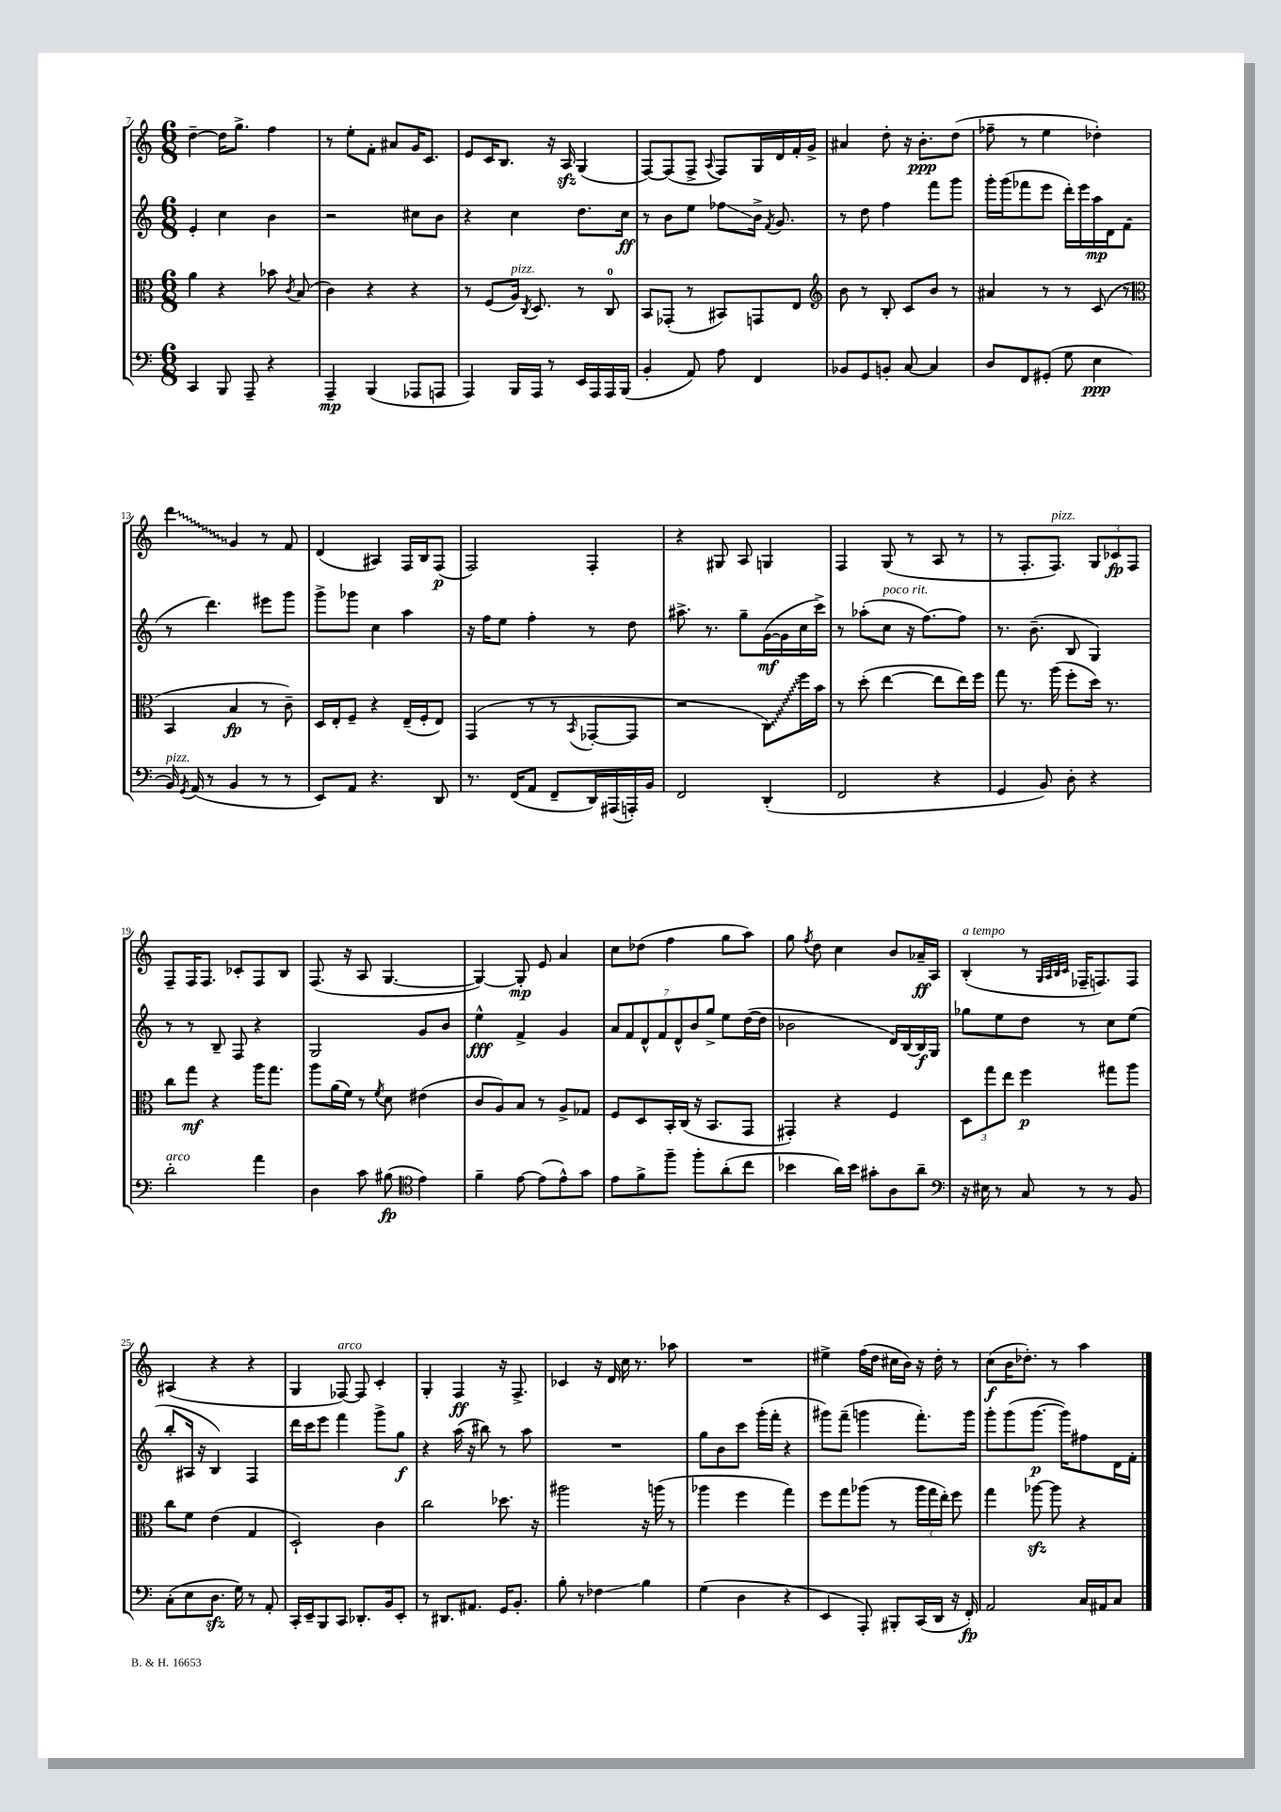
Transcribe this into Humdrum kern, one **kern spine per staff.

**kern	**kern	**kern	**kern
*staff4	*staff3	*staff2	*staff1
*clefF4	*clefC3	*clefG2	*clefG2
*k[]	*k[]	*k[]	*k[]
*M6/8	*M6/8	*M6/8	*M6/8
4CC	4a	4e'	[4dd~
8BBB	4r	4cc	16dd]
.	.	.	8.gg^
8AAA~	.	.	.
4r	8b-	4b	4ff
.	8qc	.	.
.	(8B	.	.
=	=	=	=
4AAA~	4c)	2r	8r
.	.	.	8ee'
(4BBB	4r	.	8f'
.	.	.	8a#
8AAA-	4r	8cc#	16g
.	.	.	8.c
8AAA	.	8b	.
=	=	=	=
4AAA)	8r	4r	8e
.	(8F	.	16c
.	.	.	8.B
16BBB	16A)	4cc	.
.	8qC	.	.
16AAA	8.D	.	.
8r	.	.	16r
.	.	.	16A
16EE	8r	8.dd	(4G
16AAA	.	.	.
16AAA	8C	.	.
(16BBB	.	16cc	.
=	=	=	=
4BB'	8BB	8r	[8F)
.	(8GG-'	8b	(8F]
8AA)	8r	8ee	8F^
.	.	.	8qqA
8A	8BB#)	8ff-	8F)
4FF	8GG	16b^	16G
.	.	8qf	.
.	.	8.g	16d
.	8E	.	16f'
.	.	.	16g^
=	=	=	=
*	*clefG2	*	*
8BB-	8b	8r	4a#
8GG	8r	8dd	.
8BB'	8B'	4ff	8dd'
[8C	8c	.	16r
.	.	.	8.b'
4C]	8b	8fff	.
.	8r	8ggg	(8dd
=	=	=	=
8D	4a#	16ggg'	8ff-~
.	.	(16ggg	.
8FF	.	8fff-	8r
(8GG#'	8r	8eee	4ee
8G	8r	16ddd')	.
.	.	16eee	.
4E	(8c	16aa	4dd-')
.	.	16d	.
.	8r	(8f	.
=	=	=	=
*	*clefC3	*	*
16BB)	4BB	8r	4ddd
8qGG	.	.	.
(16AA	.	.	.
8r	.	4.ddd)	.
4BB	4B	.	4g
8r	8r	8eee#	8r
8r	8c~)	8ggg	8f
=	=	=	=
8EE)	16D	8ggg^	(4d
.	16E'	.	.
8AA	8F~	8ggg-	.
4.r	4r	4cc	4A#)
.	(16E~	4aa	16F
.	16F'	.	16B
8DD	8E)	.	(8F
=	=	=	=
8.r	(4GG	16r	2F)
.	.	16ff	.
.	.	8ee	.
(16FF	.	.	.
8AA	8r	4ff'	.
8FF~	8r	.	.
.	8qBB	.	.
16DD)	[8GG-'	8r	4F'
(16AAA#	.	.	.
16AAA')	8GG-]	8dd	.
16BB	.	.	.
=	=	=	=
2FF	2r	8.aa#^	4r
.	.	8.r	.
.	.	.	8G#
.	.	8gg~	8A
(4DD'	8C)	([16g	4G
.	.	16g]	.
.	16ff	16cc	.
.	16b	16ccc^)	.
=	=	=	=
2FF	8r	8r	4F
.	(8dd'	(8aa-'	.
.	[4ee	8cc	(8G
.	.	16r	8r
.	.	[8.ff)	.
4r	8ee]	.	8A
.	16ee)	8ff]	8r
.	16ff	.	.
=	=	=	=
4GG	8gg	8.r	8r
.	8.r	.	8.F'
.	.	(8.b~	.
8BB)	.	.	.
.	(16aa	.	8.F)
8D'	8ff'	8B	.
4r	16dd)	4G)	12G
.	8.r	.	.
.	.	.	12c-
.	.	.	12F
=	=	=	=
2d'	8cc	8r	8F~
.	8gg	8r	16F
.	.	.	8.F
.	4r	8B~	.
.	.	8F	8c-'
4a	16aa	4r	8F
.	8.gg	.	.
.	.	.	8B
=	=	=	=
4D	8aa	2G	(8.F
.	(16a	.	.
.	16f)	.	16r
8c	8r	.	8A
.	8qf	.	.
(8B#	8d	.	[4.G
*clefC4	*	*	*
4e)	(4e#	8g	.
.	.	8b	.
=	=	=	=
4f~	8c	4ee^^	4G_)
.	8A)	.	.
[8e	8B	4f^	8G']
(8e]	8r	.	8e
8e^^)	8A^	4g	4a
8g	8G-	.	.
=	=	=	=
8e	8F	14a	8cc
.	.	14f	.
8f^	8D	.	(8dd-
.	.	14d^^	.
.	.	14f	.
8ff~	16BB'	.	4ff
.	.	14d^^	.
.	(16C	.	.
.	.	14b	.
8ff'	16r	.	.
.	.	14gg^	.
.	8.BB	.	.
(8a'	.	8ee	8gg
8cc	8GG	([16dd	8aa)
.	.	16dd]	.
=	=	=	=
4b-	4GG#')	2b-	8gg
.	.	.	8qff
.	.	.	8dd
16a)	4r	.	4cc
16b-	.	.	.
8g#'	.	.	.
8A	4F	16d)	8b
.	.	[16B	.
8a~	.	16B]	16a-~
.	.	16G	16A
=	=	=	=
*clefF4	*	*	*
16r	12D	8gg-	(4B'
16E#	.	.	.
.	12gg	.	.
8r	.	8ee	.
.	12ee	.	.
8C	4ff	8dd	8r
.	.	.	32qqG
.	.	.	32qqA
.	.	.	32qqB
.	.	.	32qqc
8r	.	8r	16F-~
.	.	.	8.F)
8r	8gg#	8cc	.
8BB	8aa	(8ee	8F
=	=	=	=
(8C'	8cc	8bb'	(4A#
8E	8f	16A#	.
.	.	16r	.
8.D	(4e	4B)	4r
16G)	.	.	.
8r	4G	4F	4r
8AA'	.	.	.
=	=	=	=
16CC'	2D`)	16ddd	4G
16EE~	.	16ccc	.
8BBB	.	8eee	.
8CC	.	4fff	[8F-)
8.DD-'	.	.	8F-]
.	4c	8ggg^	4c'
16BB	.	.	.
8EE'	.	8gg	.
=	=	=	=
8r	2cc	4r	4G'
8.DD#	.	.	.
.	.	(16aa	4F
8.AA#	.	16r	.
.	.	8bb#)	.
16GG	8.dd-	8r	16r
8.BB'	.	.	8.F^
.	.	8aa	.
.	16r	.	.
=	=	=	=
8B'	2aa#	2.r	4c-
8r	.	.	.
4F-	.	.	16r
.	.	.	16d
.	.	.	16cc
.	.	.	8.r
4B	16r	.	.
.	(16aa	.	.
.	8r	.	8aa-
=	=	=	=
(4G	4aa-	8gg	2.r
.	.	8b	.
4D	4ff	8ccc	.
.	.	(16ggg'	.
.	.	16fff'	.
4r	4gg)	4r	.
=	=	=	=
4EE	8ff	8ggg#)	4ee#^
.	8gg	(8fff~	.
8AAA')	(8aa-	4ggg	(16ff
.	.	.	16dd
8BBB#'	8r	.	16cc#
.	.	.	16b)
(16CC	24aa-	8.fff')	16r
.	24gg	.	.
16DD	.	.	16dd'
.	24ee')	.	.
16r	8ff	.	8r
16FF')	.	16ggg	.
=	=	=	=
2AA	4gg	8ggg'	(8cc
.	.	(8ggg	16b
.	.	.	8.dd-')
.	[8aa-	[8.ggg	.
.	8aa-]	.	8r
.	.	16ggg])	.
16C	4r	8ff#	4aa
16AA#	.	.	.
8C	.	16d	.
.	.	16f'	.
==	==	==	==
*-	*-	*-	*-
